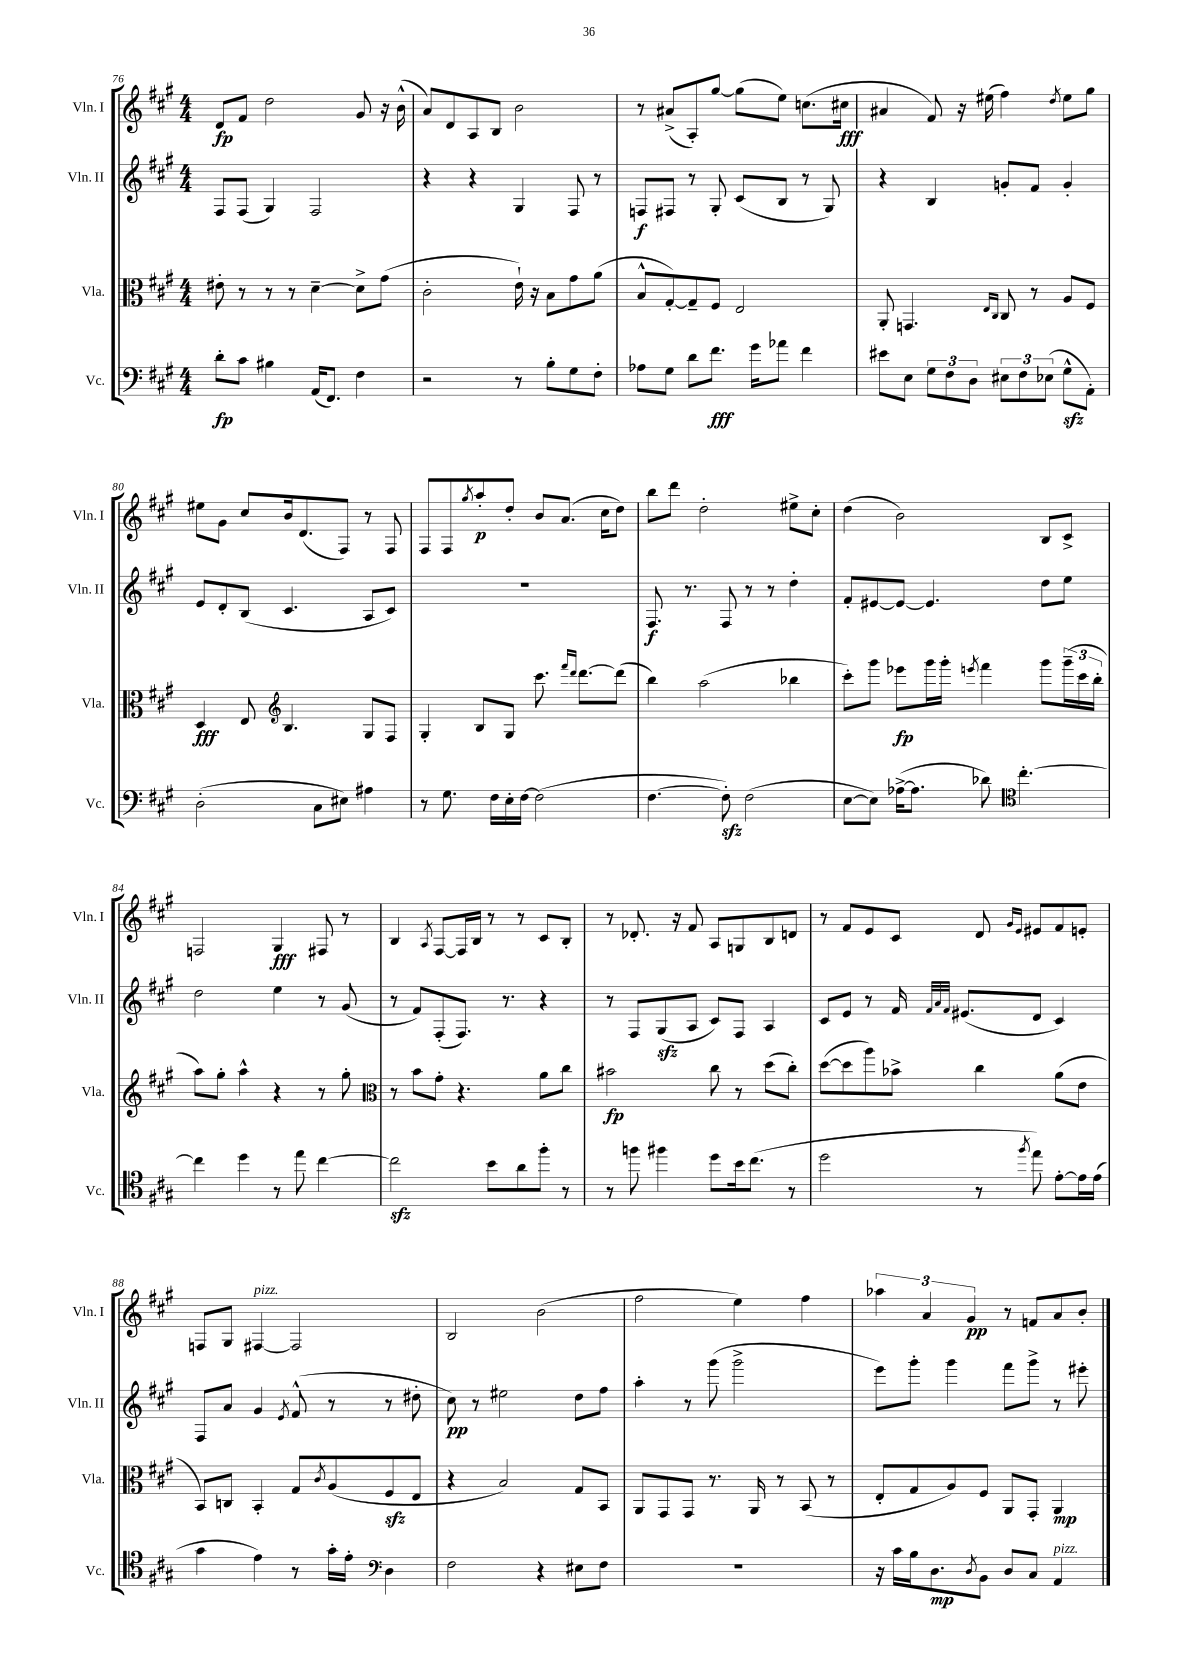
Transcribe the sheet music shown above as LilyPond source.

<<
\new StaffGroup <<
\new Staff = "s0" \with { instrumentName = "Vln. I" shortInstrumentName = "Vln. I" } {
    \clef treble \key a \major \numericTimeSignature \time 4/4
    d'8\fp fis'8 d''2 gis'8 r16 b'16-^( |
    a'8) d'8 a8 b8 b'2 |
    r8 ais'8->( a8-.) gis''8~ gis''8( e''8) c''8.( cis''16\fff |
    ais'4 fis'8) r16 eis''16( fis''4) \acciaccatura { d''8 } eis''8 gis''8 |
    eis''8 gis'8 cis''8 b'16 d'8.( fis8) r8 fis8 |
    fis8 fis8 \acciaccatura { gis''8 } a''8-.\p d''8-. b'8 a'8.( cis''16 d''8) |
    b''8 d'''8 d''2-. eis''8-> cis''8-. |
    d''4( b'2) b8 cis'8-> |
    f2 gis4\fff fis8 r8 |
    b4 \acciaccatura { a8 } fis8~ fis16 b16 r8 r8 cis'8 b8-. |
    r8 des'8.-. r16 fis'8 a8 g8 b8 d'8 |
    r8 fis'8 e'8 cis'8 d'8 \grace { gis'16 e'16 } eis'8 fis'8 e'8-. |
    f8 gis8 fis4~^\markup { \italic "pizz." } fis2 |
    b2 b'2( |
    fis''2 e''4) fis''4 |
    \tuplet 3/2 { aes''4 a'4 gis'4\pp } r8 f'8 a'8 b'8-. \bar "|." |
}
\new Staff = "s1" \with { instrumentName = "Vln. II" shortInstrumentName = "Vln. II" } {
    \clef treble \key a \major \numericTimeSignature \time 4/4
    fis8 fis8( gis4) fis2 |
    r4 r4 gis4 fis8 r8 |
    f8\f fis8 r8 gis8-. cis'8( b8 r8 gis8) |
    r4 b4 g'8-. fis'8 g'4-. |
    e'8 d'8-. b8( cis'4. a8 cis'8) |
    R1 |
    fis8.\f r8. fis8 r8 r8 d''4-. |
    fis'8-. eis'8~ eis'8~ eis'4. d''8 e''8 |
    d''2 e''4 r8 gis'8( |
    r8 fis'8) fis8-.( fis8.) r8. r4 |
    r8 fis8 gis8\sfz( a8 cis'8) fis8 a4 |
    cis'8 e'8 r8 fis'16 \grace { fis'32 a'32 fis'32 } eis'8.( d'8 cis'4) |
    fis8 a'8 gis'4 \acciaccatura { e'8 } fis'8-^( r8 r8 dis''8-. |
    cis''8\pp) r8 eis''2 d''8 fis''8 |
    a''4-. r8 gis'''8( gis'''2-> |
    e'''8) gis'''8-. gis'''4 fis'''8 gis'''8-> r8 eis'''8-. \bar "|." |
}
\new Staff = "s2" \with { instrumentName = "Vla." shortInstrumentName = "Vla." } {
    \clef alto \key a \major \numericTimeSignature \time 4/4
    eis'8-. r8 r8 r8 d'4~-- d'8-> gis'8( |
    cis'2-. e'16-!) r16 b8 gis'8 a'8( |
    b8-^ gis8~-.) gis8-- fis8 e2 |
    a,8-. g,4. \grace { e16 cis16 } cis8 r8 a8 fis8 |
    d4\fff e8 \clef treble b4. gis8 fis8 |
    gis4-. b8 gis8 cis'''8. \grace { fis'''16 d'''16 } d'''8.~ d'''8( |
    b''4) a''2( bes''4 |
    cis'''8-.) gis'''8 ees'''8\fp gis'''16 gis'''16-. \acciaccatura { e'''8 } fis'''4 gis'''8 \tuplet 3/2 { gis'''16--( cis'''16 b''16-. } |
    a''8) gis''8-. a''4-^ r4 r8 gis''8-. |
    \clef alto r8 b'8 gis'8-. r4. a'8 cis''8 |
    bis'2\fp cis''8 r8 d''8( cis''8-.) |
    d''8~( d''8 a''8) bes'8-> cis''4 a'8( e'8 |
    b,8) c8 b,4-. gis8 \acciaccatura { cis'8 } a8( fis8\sfz e8 |
    r4 b2) gis8 b,8 |
    a,8 gis,8 gis,8 r8. a,16 r8 b,8( r8 |
    e8-. gis8 a8) fis8 a,8 gis,8-. a,4\mp \bar "|." |
}
\new Staff = "s3" \with { instrumentName = "Vc." shortInstrumentName = "Vc." } {
    \clef bass \key a \major \numericTimeSignature \time 4/4
    d'8-.\fp cis'8 bis4 a,16( fis,8.) fis4 |
    r2 r8 b8-. gis8 fis8-. |
    aes8 gis8 d'8 fis'8.\fff gis'16 aes'8 fis'4 |
    eis'8 e8 \tuplet 3/2 { gis8 fis8 d8 } \tuplet 3/2 { eis8 fis8 ees8( } gis8-^\sfz a,8-.) |
    d2-.( cis8 eis8) ais4 |
    r8 gis8. fis16 e16-. fis16~ fis2( |
    fis4.~ fis8-.\sfz) fis2( |
    e8~ e8) aes16~->( aes8. des'8) \clef tenor cis''4.~-. |
    cis''4 d''4 r8 e''8 cis''4~ |
    cis''2\sfz b'8 a'8 fis''8-. r8 |
    r8 f''8 fis''4 d''8 b'16 cis''8.( r8 |
    d''2 r8 \acciaccatura { fis''8 } e''8) e'8~-. e'16 e'16( |
    gis'4 e'4) r8 gis'16-. e'16-. \clef bass d4 |
    fis2 r4 eis8 fis8 |
    R1 |
    r16 cis'16 b16 d8.\mp \acciaccatura { d8 } b,8 d8 cis8 a,4^\markup { \italic "pizz." } \bar "|." |
}
>>
>>
\layout { \context { \Score currentBarNumber = #76 } }
